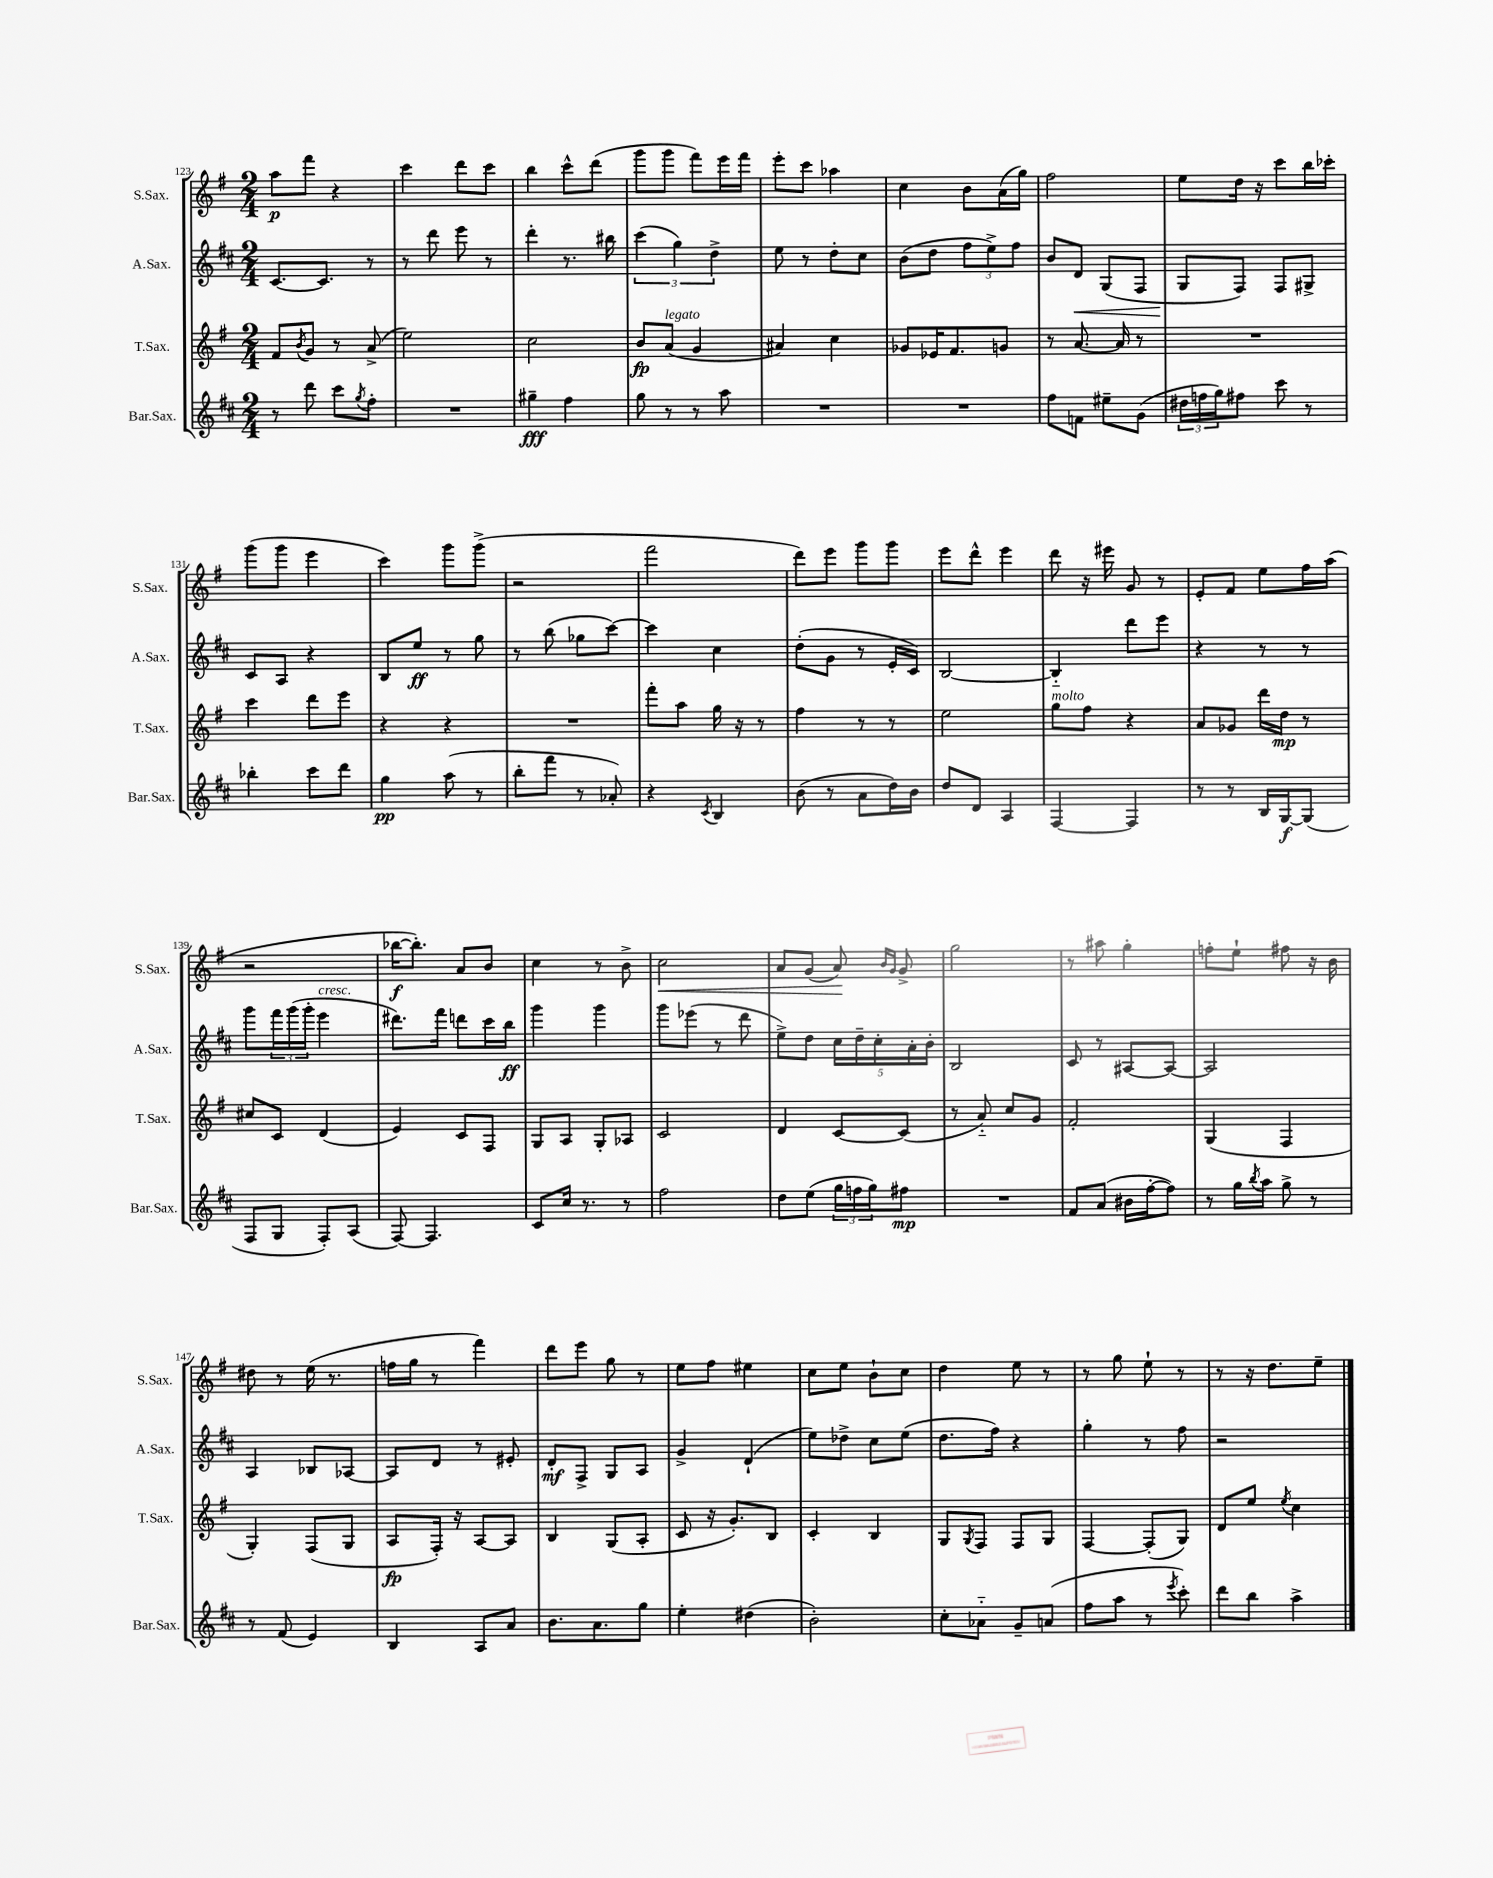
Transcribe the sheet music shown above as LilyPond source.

<<
\new StaffGroup <<
\new Staff = "s0" \with { instrumentName = "S.Sax." shortInstrumentName = "S.Sax." } {
    \clef treble \key g \major \numericTimeSignature \time 2/4
    a''8\p fis'''8 r4 |
    c'''4 d'''8 c'''8 |
    b''4 c'''8-^ d'''8( |
    g'''8 g'''8 fis'''8) e'''16 fis'''16 |
    e'''8-. c'''8 aes''4 |
    c''4 b'8 a'16( g''16) |
    fis''2 |
    e''8 d''16 r16 c'''8 b''16 ces'''16-. |
    g'''8( g'''8 e'''4 |
    c'''4) g'''8 g'''8->( |
    r2 |
    fis'''2 |
    d'''8) e'''8 g'''8 g'''8 |
    e'''8 d'''8-^ e'''4 |
    d'''8 r16 eis'''16 g'8 r8 |
    e'8-. fis'8 e''8 fis''16 a''16( |
    r2 |
    bes''16~\f bes''8.-.) a'8 b'8 |
    c''4 r8 b'8-> |
    c''2\< |
    a'8 g'8( a'8\!) \grace { b'16 g'16 } g'8-> |
    g''2 |
    r8 ais''8 g''4-. |
    f''8-. e''8-! fis''8 r16 b'16 |
    dis''8 r8 e''16( r8. |
    f''16 g''16 r8 fis'''4) |
    d'''8 e'''8 g''8 r8 |
    e''8 fis''8 eis''4 |
    c''8 e''8 b'8-! c''8 |
    d''4 e''8 r8 |
    r8 g''8 e''8-! r8 |
    r8 r16 d''8. e''8-- \bar "|." |
}
\new Staff = "s1" \with { instrumentName = "A.Sax." shortInstrumentName = "A.Sax." } {
    \clef treble \key d \major \numericTimeSignature \time 2/4
    cis'8.~ cis'8. r8 |
    r8 d'''8 e'''8 r8 |
    d'''4-. r8. bis''16 |
    \tuplet 3/2 { cis'''4( g''4) d''4-> } |
    e''8 r8 d''8-. cis''8 |
    b'8( d''8 \tuplet 3/2 { fis''8 e''8->) fis''8 } |
    b'8 d'8\< g8( fis8 |
    g8\! fis8) fis8 gis8-> |
    cis'8 a8 r4 |
    b8 e''8\ff r8 g''8 |
    r8 b''8( ges''8 cis'''8~) |
    cis'''4 cis''4 |
    d''8-.( g'8 r8 e'16-. cis'16) |
    b2~ |
    b4-_ d'''8 e'''8 |
    r4 r8 r8 |
    g'''8 \tuplet 3/2 { fis'''16 g'''16( g'''16-. } e'''4^\markup { \italic "cresc." } |
    dis'''8.) fis'''16 d'''8 cis'''16 b''16\ff |
    g'''4 g'''4 |
    g'''8 ees'''8( r8 d'''8 |
    e''8->) d''8 \tuplet 5/4 { cis''16 d''16-- cis''16-. a'16-. b'16-. } |
    b2 |
    cis'8 r8 ais8~ ais8~ |
    ais2 |
    a4 bes8 aes8~ |
    aes8 d'8 r8 eis'8-. |
    d'8-.\mf fis8-> g8 a8 |
    g'4-> d'4-!( |
    e''8) des''8-> cis''8 e''8( |
    d''8. fis''16) r4 |
    g''4-. r8 fis''8 |
    r2 \bar "|." |
}
\new Staff = "s2" \with { instrumentName = "T.Sax." shortInstrumentName = "T.Sax." } {
    \clef treble \key g \major \numericTimeSignature \time 2/4
    fis'8 \acciaccatura { b'8 } g'8 r8 a'8->( |
    e''2) |
    c''2 |
    b'8\fp a'8^\markup { \italic "legato" }( g'4 |
    ais'4) c''4 |
    ges'8 ees'16 fis'8. g'8 |
    r8 a'8.~ a'16 r8 |
    R2 |
    c'''4 d'''8 e'''8 |
    r4 r4 |
    R2 |
    fis'''8-. a''8 g''16 r16 r8 |
    fis''4 r8 r8 |
    e''2 |
    g''8^\markup { \italic "molto" } fis''8 r4 |
    a'8 ges'8 d'''16 d''16\mp r8 |
    cis''8 c'8 d'4( |
    e'4) c'8 fis8 |
    g8 a8 g8-. aes8 |
    c'2 |
    d'4 c'8~ c'8( |
    r8 a'8-_) c''8 g'8 |
    fis'2-. |
    g4( fis4 |
    g4-.) fis8( g8 |
    a8\fp fis16-.) r16 a8~ a8 |
    b4 g8( a8-. |
    c'8 r16 g'8.-.) b8 |
    c'4-. b4 |
    g8 \acciaccatura { g8 } fis8 fis8 g8 |
    fis4~ fis8-.( g8) |
    d'8 e''8 \acciaccatura { e''8 } c''4 \bar "|." |
}
\new Staff = "s3" \with { instrumentName = "Bar.Sax." shortInstrumentName = "Bar.Sax." } {
    \clef treble \key d \major \numericTimeSignature \time 2/4
    r8 d'''8 cis'''8 \acciaccatura { g''8 } fis''8-. |
    R2 |
    gis''4--\fff fis''4 |
    g''8 r8 r8 a''8 |
    R2 |
    R2 |
    fis''8 f'8 eis''8-- g'8( |
    \tuplet 3/2 { dis''16 f''16 g''16) } fis''8 cis'''8 r8 |
    bes''4-. cis'''8 d'''8 |
    g''4\pp a''8( r8 |
    b''8-. fis'''8 r8 aes'8-.) |
    r4 \acciaccatura { cis'8 } b4 |
    b'8( r8 a'8 d''16) b'16 |
    d''8 d'8 a4 |
    fis4~ fis4 |
    r8 r8 b16 g16~\f g8( |
    fis8 g8 fis8-.) a8( |
    fis8~) fis4. |
    cis'8 cis''16 r8. r8 |
    fis''2 |
    d''8 e''8( \tuplet 3/2 { g''16 f''16 g''16) } fis''8\mp |
    R2 |
    fis'8 a'8( bis'16 fis''16~-. fis''8) |
    r8 g''16 \acciaccatura { b''8 } a''16 g''8-> r8 |
    r8 fis'8( e'4) |
    b4 a8 a'8 |
    b'8. a'8. g''8 |
    e''4-. dis''4( |
    b'2-.) |
    cis''8-. aes'8-_ g'8-- a'8( |
    fis''8 a''8 r8 \acciaccatura { e'''8 } cis'''8-.) |
    d'''8 b''8 a''4-> \bar "|." |
}
>>
>>
\layout { \context { \Score currentBarNumber = #123 } }
